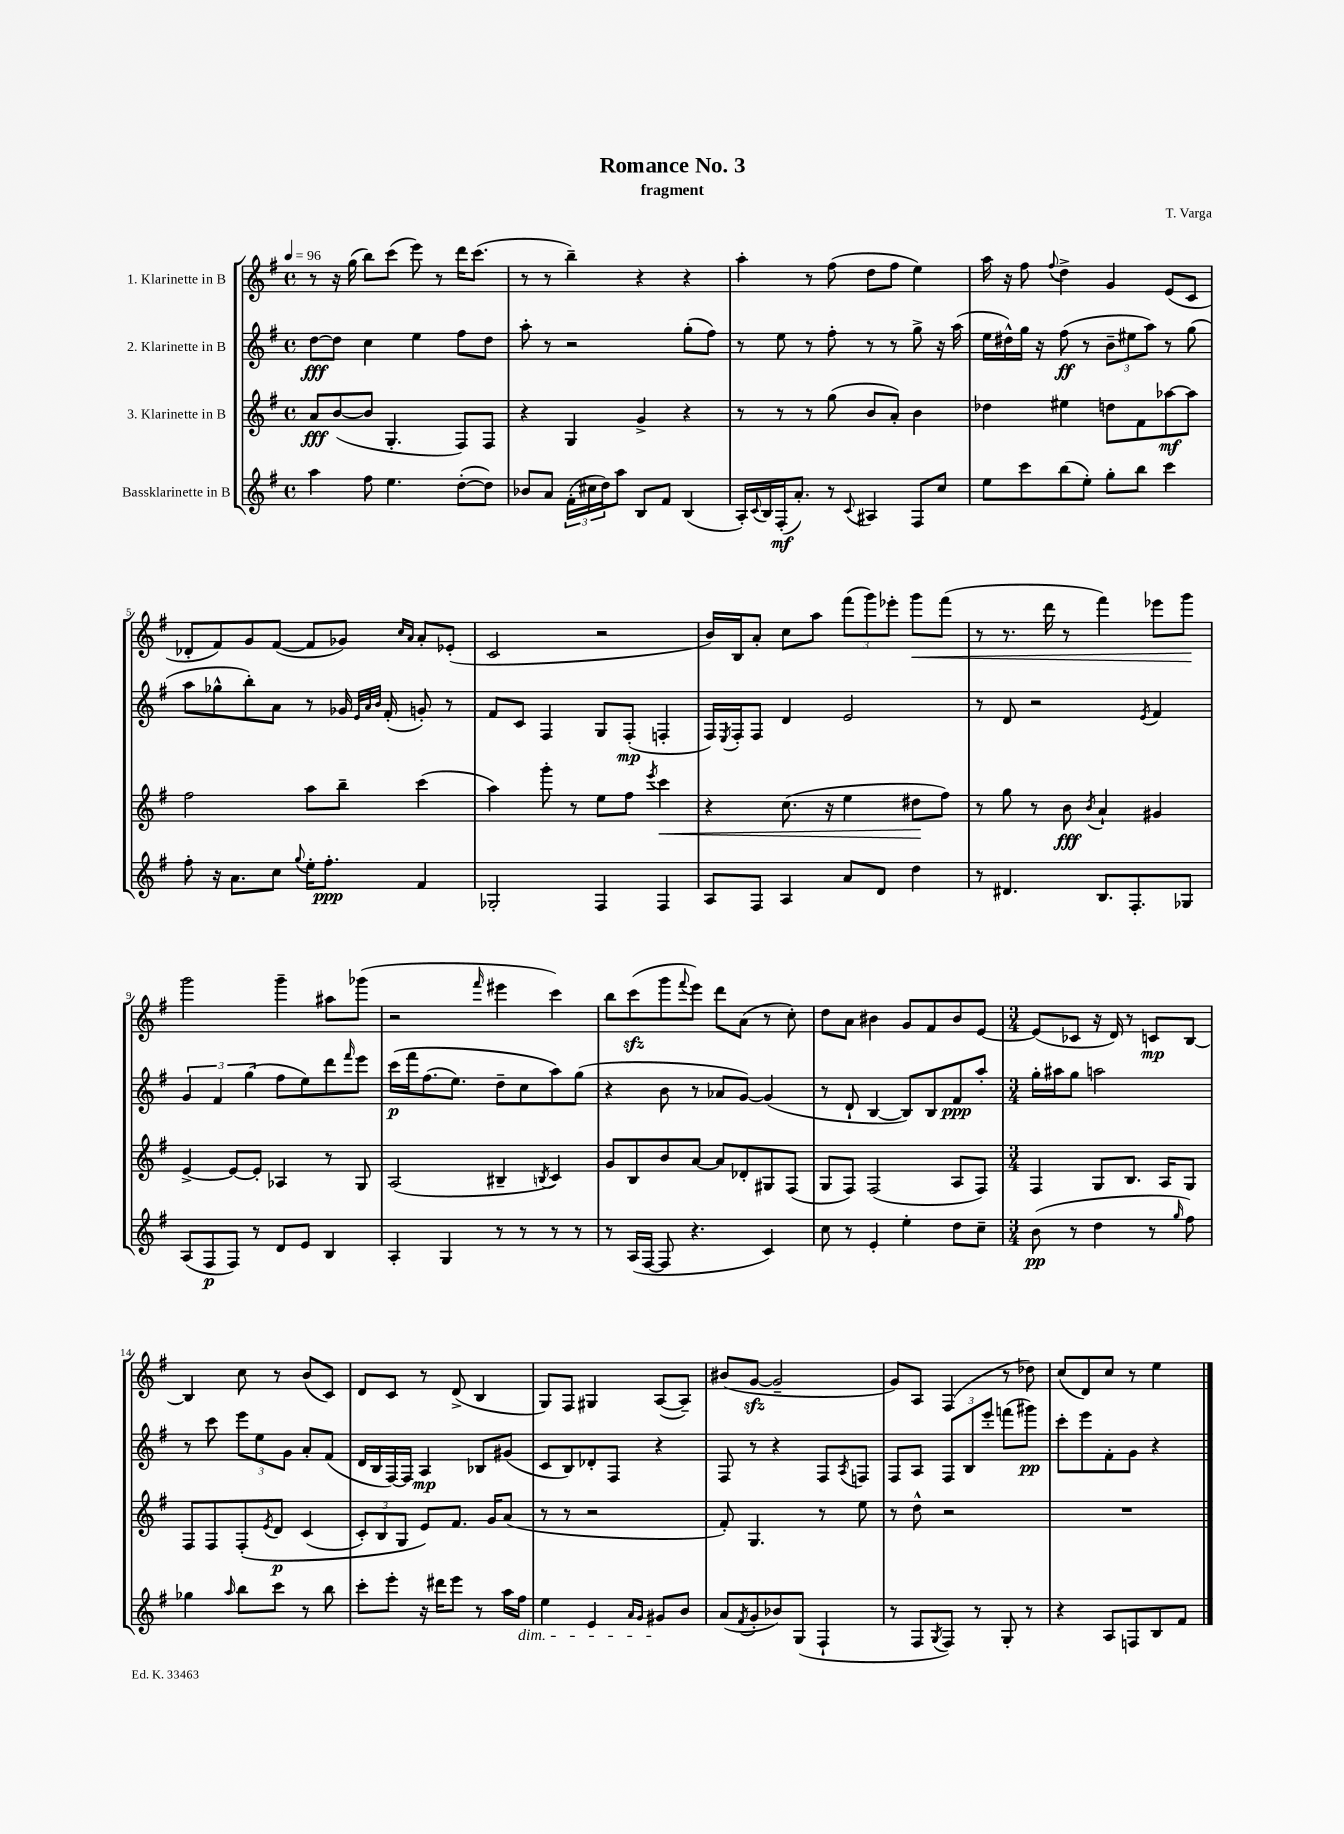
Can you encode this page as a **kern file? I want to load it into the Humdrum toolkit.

**kern	**kern	**kern	**kern
*staff4	*staff3	*staff2	*staff1
*clefG2	*clefG2	*clefG2	*clefG2
*k[f#]	*k[f#]	*k[f#]	*k[f#]
*M4/4	*M4/4	*M4/4	*M4/4
*met(c)	*met(c)	*met(c)	*met(c)
*MM96	*MM96	*MM96	*MM96
4aa\	8a/L	[8dd\L	8r
.	([8b/	8dd\]J	16r
.	.	.	(16gg\
8ff#\	8b/]J	4cc\	8bb\L)
4.ee\	4.G'/	.	(8ccc\J
.	.	4ee\	8eee\)
.	.	.	8r
([8dd'\L	8F#/L)	8ff#\L	16ddd\LK
.	.	.	(8.ccc\J
8dd\]J)	8F#/J	8dd\J	.
=	=	=	=
8b-/L	4r	8aa'\	8r
8a/J	.	8r	8r
(24f#'\LL	4G/	2r	4bb~\)
24cc#\	.	.	.
24dd\J)	.	.	.
8aa\J	.	.	.
8B/L	4g^/	.	4r
8f#/J	.	.	.
(4B/	4r	(8gg'\L	4r
.	.	8ff#\J)	.
=	=	=	=
16A'/LL)	8r	8r	4aa'\
8qqc/	.	.	.
16B/	.	.	.
(16F#'/J	8r	8ee\	.
8.a'/J)	.	.	.
.	8r	8r	8r
8r	(8gg\	8ff#'\	(8ff#\
8qqc/	.	.	.
4A#/	8b/L	8r	8dd\L
.	8a'/J)	8r	8ff#\J
8F#/L	4b\	8gg^\	4ee\)
8cc/J	.	16r	.
.	.	(16aa\	.
=	=	=	=
8ee\L	4dd-\	16ee\LL	16aa\
.	.	16dd#^^\)	16r
8ccc\	.	16gg\JJ	8ff#\
.	.	16r	.
.	.	.	8qqff#/
(8bb\	4ee#\	(8ff#\	4dd^\
8ee'\J)	.	8r	.
8gg'\L	8dd\L	12b~\L	4g/
.	.	12ee#\	.
8bb\J	8f#\	.	.
.	.	12aa\J)	.
4ccc\	[8aa-\	8r	(8e/L
.	8aa-\]J	(8gg\	8c/J
=	=	=	=
8ff#'\	2ff#\	8aa\L	8d-'/L
16r	.	8gg-^^\	8f#/)
8.a\L	.	.	.
.	.	8bb'\)	8g/
8cc\J	.	8a\J	([8f#/J
8qqgg/	.	.	.
16ee'\LK	8aa\L	8r	8f#/]L
8.ff#'\J	.	.	.
.	8bb~\J	16g-/	8g-/J)
.	.	32qqe/LLL	.
.	.	32qqa/	.
.	.	32qqb/JJJ	.
.	.	(16f#'/	.
.	.	.	16qqcc/LL
.	.	.	16qqa/JJ
4f#/	(4ccc\	8g'/)	8a'/L
.	.	8r	(8e-'/J
=	=	=	=
2G-'/	4aa\)	8f#/L	2c/
.	.	8c/J	.
.	8ggg'\	4F#/	.
.	8r	.	.
4F#/	8ee\L	8G/L	2r
.	8ff#\J	(8F#'/J	.
.	8qeee/	.	.
4F#/	4ccc\	4F'/	.
=	=	=	=
8A/L	4r	16F#/LL)	16b/LL)
.	.	8qE/	.
.	.	16F#'/J	16B/J
8F#/J	.	8F#/J	8a'/J
4A/	(8.cc\	4d/	8cc\L
.	.	.	8aa\J
.	16r	.	.
8a/L	4ee\	2e/	(12fff#\L
.	.	.	12ggg\)
8d/J	.	.	.
.	.	.	12eee-'\J
4dd\	8dd#\L	.	8ggg\L
.	8ff#\J)	.	(8fff#\J
=	=	=	=
8r	8r	8r	8r
4.d#/	8gg\	8d/	8.r
.	8r	2r	.
.	.	.	16ddd\
.	8b\	.	8r
.	8qb/	.	.
8.B/L	4a`/	.	4fff#\)
8.F#'/	.	.	.
.	.	8qe/	.
.	4g#/	4f#/	8eee-\L
8G-/J	.	.	8ggg\J
=	=	=	=
(8A/L	[4e^/	6g/	2ggg\
8F#/	.	.	.
.	.	6f#/	.
8F#/J)	8e/_L	.	.
.	.	(6gg\	.
8r	8e'/]J	.	.
8d/L	4A-/	8ff#\L	4ggg~\
8e/J	.	8ee\)	.
4B/	8r	8ddd\	8aa#\L
.	.	16qqfff#/	.
.	8G/	8eee\J	(8ggg-\J
=	=	=	=
4A'/	(2A/	&(16ccc\LL	2r
.	.	16fff#\J	.
.	.	(8.ff#\	.
4G/	.	.	.
.	.	8.ee\J)	.
.	.	.	16qqfff#/
8r	4B#~/	8dd~\L	4eee#\
8r	.	8cc\	.
.	8qB/	.	.
8r	4c/)	8aa\&)	4ccc\)
8r	.	(8gg\J	.
=	=	=	=
8r	8g/L	4r	8bb\L
(16A/LL	8B/	.	(8ccc\
[16F#/JJ	.	.	.
8F#/]	8b/	8b\	8ggg\
.	.	.	8qqfff#/
4.r	[8a/J	8r	8eee\J)
.	8a/]L	8a-/L	8ddd\L
.	8d-'/	[8g/J)	(8a\J
4c/)	8G#/	(4g/]	8r
.	(8F#/J	.	8cc'\)
=	=	=	=
8cc\	8G/L	8r	8dd\L
8r	8F#/J)	8d`/	8a\J
4e'/	(2F#/	[4B/	4b#\
4ee'\	.	8B/]L)	8g/L
.	.	8B/	8f#/
8dd\L	8A/L	8f#/	8b#/
8cc~\J	8F#/J)	8aa'/J	[8e/J
=	=	=	=
*M3/4	*M3/4	*M3/4	*M3/4
(8b\	4F#/	16gg'\LL	(8e/]L
.	.	16aa#\J	.
8r	.	8gg\J	8c-/J
4dd\	8G/L	2aa\	16r
.	.	.	16d/)
.	8.B/J	.	8r
8r	.	.	8c/L
.	16A/LK	.	.
16qqgg/	.	.	.
8ff#\)	8G/J	.	[8B/J
=	=	=	=
4gg-\	8F#/L	8r	4B/]
.	8F#/	8ccc\	.
16qqaa/	.	.	.
8bb\L	&(8F#'/	12eee\L	8cc\
.	.	12ee\	.
.	8qe/	.	.
8ccc\J	8d/J	.	8r
.	.	12g\J	.
8r	(4c/	8a'/L	(8b/L
8bb\	.	(8f#/J	8c/J)
=	=	=	=
8ccc'\L	12c'/L)	16d/LL	8d/L
.	.	16B/	.
.	12B/	.	.
8eee'\J	.	[16F#/)	8c/J
.	12G/J	.	.
.	.	16F#/]JJ	.
16r	8e/L&)	4A/	8r
16ddd#\LK	.	.	.
8eee\J	8.f#/J	.	(8d^/
8r	.	8B-/L	4B/
.	16g/LK	.	.
16aa\LL	(8a/J	(8g#/J	.
16ff#\JJ	.	.	.
=	=	=	=
4ee\	8r	8c/L	8G/L)
.	8r	8B/)	8F#/J
4e/	2r	8d-'/	4G#/
.	.	8F#/J	.
16qqa/LL	.	.	.
16qqg/JJ	.	.	.
8g#/L	.	4r	([8A/L
8b/J	.	.	8A~/]J)
=	=	=	=
(8a/L	8f#'/)	8F#/	(8b#/L
8qf#/	.	.	.
8g'/	4.G/	8r	[8g/J
8b-/)	.	4r	2g~/]
(8G/J	.	.	.
4F#`/	8r	8F#/L	.
.	.	8qA/	.
.	8ee\	8F/J	.
=	=	=	=
8r	8r	8F#/L	8g/L)
8F#/L	8dd^^\	8A/J	8A/J
8qG/	.	.	.
8F#/J)	2r	12F#/L	(4F#/
.	.	12B/	.
8r	.	.	.
.	.	12eee'/J	.
8G'/	.	(8fff\L	8r
8r	.	8ggg#\J)	8dd-\)
=	=	=	=
4r	2.r	8ccc'\L	(8cc/L
.	.	8eee\	8d/)
8A/L	.	8f#'\	8cc/J
8F/	.	8g\J	8r
8B/	.	4r	4ee\
8f#/J	.	.	.
==	==	==	==
*-	*-	*-	*-
